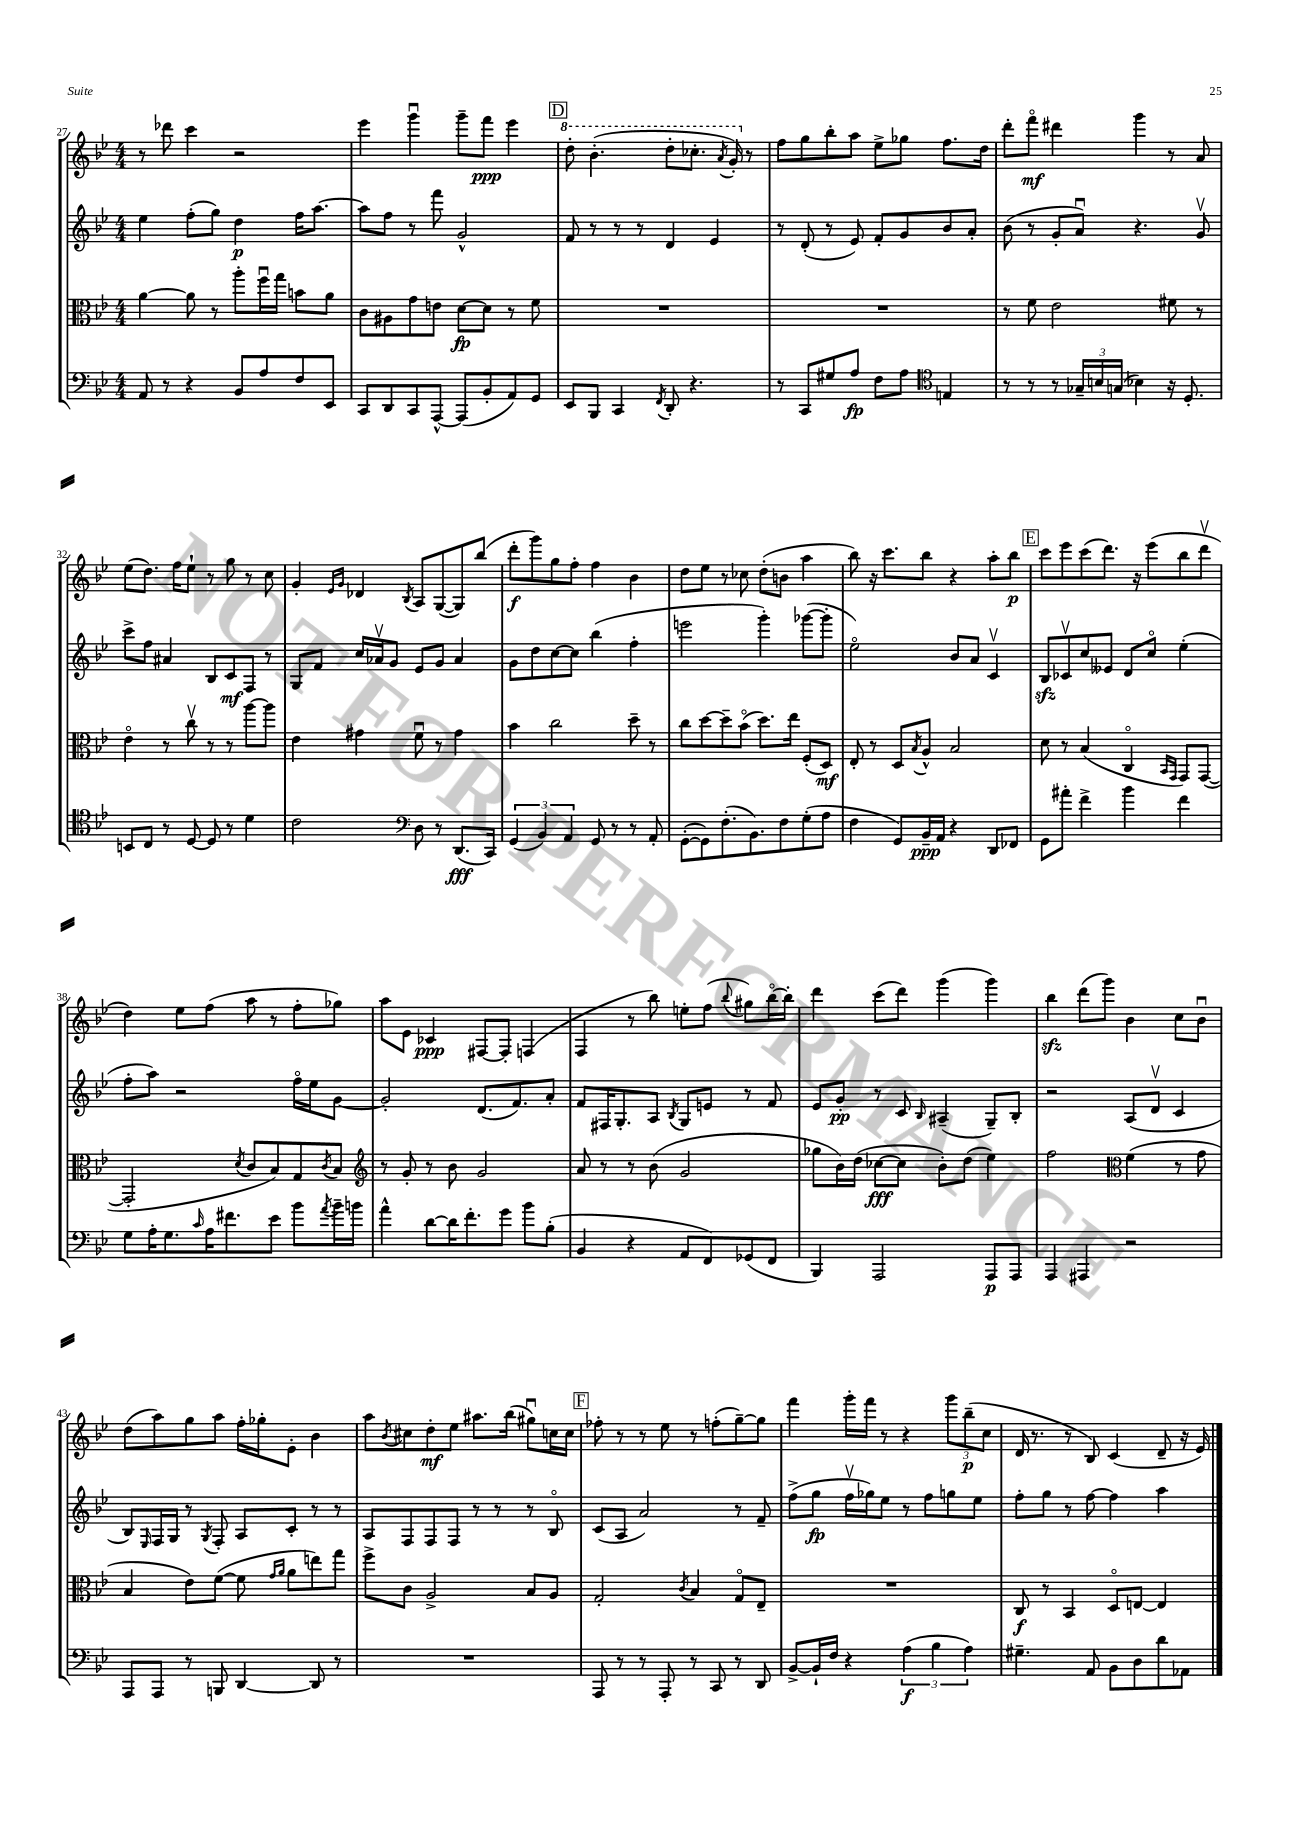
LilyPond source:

<<
\new StaffGroup <<
\new Staff = "s0" {
    \clef treble \key bes \major \numericTimeSignature \time 4/4
    r8 des'''8 c'''4 r2 |
    ees'''4 g'''4\downbow g'''8-- f'''8\ppp ees'''4 |
    \mark \markup { \box "D" } \ottava #1 d'''8-. bes''4.-.( d'''8-. ces'''8.-. \acciaccatura { a''8 } g''16-.) \ottava #0 r8 |
    f''8 g''8 bes''8-. a''8 ees''8-> ges''8 f''8. d''16 |
    d'''8-. f'''8\flageolet\mf dis'''4 g'''4 r8 a'8 |
    ees''8( d''8.) f''16 ees''8-! r8 g''8 r8 c''8 |
    g'4-. \grace { ees'16 g'16 } des'4 \acciaccatura { bes8 } a8 g8~( g8) bes''8( |
    d'''8-.\f g'''8) g''8 f''8-. f''4 bes'4 |
    d''8 ees''8 r8 ces''8 d''8-.( b'8 a''4 |
    bes''8) r16 c'''8. bes''8 r4 a''8-. bes''8\p |
    \mark \markup { \box "E" } c'''8 ees'''8 c'''8( d'''8.) r16 ees'''8( bes''8 d'''8\upbow |
    d''4) ees''8 f''8( a''8 r8 f''8-. ges''8) |
    a''8 ees'8 ces'4\ppp fis8~ fis8-. f4( |
    f4 r8 bes''8) e''8-. f''8( \appoggiatura { bes''8 } gis''8) bes''16~\flageolet bes''16-. |
    d'''4 c'''8( d'''8) g'''4( g'''4) |
    bes''4\sfz d'''8( g'''8) bes'4 c''8 bes'8\downbow |
    d''8( a''8) g''8 a''8 f''16-. ges''16-. ees'8-. bes'4 |
    a''8 \acciaccatura { bes'8 } cis''8 d''8-.\mf ees''8 ais''8. bes''16( gis''8\downbow) c''16 c''16 |
    \mark \markup { \box "F" } fes''8-. r8 r8 ees''8 r8 f''8-.( g''8~--) g''8 |
    f'''4 g'''16-. f'''16 r8 r4 \tuplet 3/2 { g'''8 bes''8--\p( c''8 } |
    d'16 r8. r8 bes8) c'4( d'8-- r16 ees'16) \bar "|." |
}
\new Staff = "s1" {
    \clef treble \key bes \major \numericTimeSignature \time 4/4
    ees''4 f''8-.( g''8) d''4\p f''16 a''8.~ |
    a''8 f''8 r8 f'''8 g'2-^ |
    \mark \markup { \box "D" } f'8 r8 r8 r8 d'4 ees'4 |
    r8 d'8-.( r8 ees'8) f'8-. g'8 bes'8 a'8-. |
    bes'8( r8 g'8-. a'8\downbow) r4. g'8\upbow |
    c'''8-> f''8 ais'4 bes8 c'8\mf f8 r8 |
    g8 f'8 c''16 aes'16\upbow g'8 ees'8 g'8 aes'4 |
    g'8 d''8 c''8~ c''8 bes''4( f''4-. |
    e'''2 g'''4-.) ges'''8~( ges'''8-. |
    ees''2\flageolet) bes'8 a'8 c'4\upbow |
    \mark \markup { \box "E" } bes8\sfz ces'8\upbow c''8 eeses'8 d'8 c''8\flageolet ees''4-.( |
    f''8-. a''8) r2 f''16\flageolet ees''16 g'8~ |
    g'2-. d'8.( f'8.) a'8-. |
    f'8 fis16 g8.-. a8 \acciaccatura { bes8 } g8 e'8 r8 f'8 |
    ees'8 g'8-.\pp r8 c'8 \grace { bes16 } ais4--( g8--) bes8-. |
    r2 a8( d'8\upbow c'4 |
    bes8) \grace { ees16 } f16 g16 r8 \acciaccatura { g8 } f8-. a8 c'8-. r8 r8 |
    a8 f8 f8 f8 r8 r8 r8 bes8\flageolet |
    \mark \markup { \box "F" } c'8( a8 a'2) r8 f'8-- |
    f''8->( g''8\fp f''16\upbow ges''16) ees''8 r8 f''8 g''8 ees''8 |
    f''8-. g''8 r8 f''8~ f''4 a''4 \bar "|." |
}
\new Staff = "s2" {
    \clef alto \key bes \major \numericTimeSignature \time 4/4
    a'4~ a'8 r8 a''8-. f''16\downbow g''16 b'8 a'8 |
    c'8 ais8 g'8 e'8 d'8~\fp d'8 r8 f'8 |
    \mark \markup { \box "D" } R1 |
    R1 |
    r8 f'8 ees'2 fis'8 r8 |
    ees'4\flageolet r8 c''8\upbow r8 r8 a''8~ a''8 |
    ees'4 gis'4 f'8\downbow r8 gis'4 |
    bes'4 c''2 d''8-- r8 |
    c''8 d''8~ d''8-- bes'8\flageolet( d''8.) ees''16 f8-.( d8\mf) |
    ees8-. r8 d8 \acciaccatura { bes8 } a8-^ bes2 |
    \mark \markup { \box "E" } d'8 r8 bes4( c4\flageolet \grace { bes,16 g,16 } g,8) g,8~( |
    g,2-. \acciaccatura { d'8 } c'8 bes8) g8 \acciaccatura { c'8 } bes8 |
    \clef treble r8 g'8-. r8 bes'8 g'2 |
    a'8 r8 r8 bes'8( g'2 |
    ges''8 bes'16) d''16( ces''8~\fff ces''8 bes'8-.) d''8( ees''4) |
    f''2 \clef alto f'4( r8 g'8 |
    bes4 ees'8) f'8~( f'8 \grace { g'16 a'16 } a'8 e''8) g''8 |
    f''8-> c'8 a2-> bes8 a8 |
    \mark \markup { \box "F" } g2-. \acciaccatura { c'8 } bes4 g8\flageolet ees8-- |
    R1 |
    c8\f r8 bes,4 d8\flageolet e8~ e4 \bar "|." |
}
\new Staff = "s3" {
    \clef bass \key bes \major \numericTimeSignature \time 4/4
    a,8 r8 r4 bes,8 a8 f8 ees,8 |
    c,8 d,8 c,8 a,,8~-^ a,,8( bes,8-. a,8) g,8 |
    \mark \markup { \box "D" } ees,8 bes,,8 c,4 \acciaccatura { f,8 } d,8-. r4. |
    r8 c,8 gis8 a8\fp f8 a8 \clef tenor e4 |
    r8 r8 r8 \tuplet 3/2 { ges16-- b16 g16( } bes4) r16 d8.-. |
    b,8 c8 r8 d8~ d8 r8 d'4 |
    c'2 \clef bass d8 r8 d,8.\fff( c,16) |
    \tuplet 3/2 { g,4( bes,4) a,4 } g,8 r8 r8 a,8-. |
    g,8~-.( g,8) f8.-.( bes,8.) f8 g8-.( a8 |
    f4 g,8) bes,16--\ppp a,16 r4 d,8 fes,8 |
    \mark \markup { \box "E" } g,8 ais'8-. f'4-> bes'4 f'4 |
    g8 a16-. g8. \grace { c'16 } a16 fis'8. ees'8 bes'8 \acciaccatura { a'8 } bes'16-- b'16 |
    a'4-^ d'8~ d'16 f'8.-. g'8 bes'8 bes8-.( |
    bes,4 r4 a,8 f,8) ges,8( f,8 |
    bes,,4) a,,2 a,,8\p a,,8 |
    a,,4 ais,,4 r2 |
    a,,8 a,,8 r8 b,,8 d,4~ d,8 r8 |
    R1 |
    \mark \markup { \box "F" } a,,8 r8 r8 a,,8-. r8 c,8 r8 d,8 |
    bes,8~-> bes,16-! f16 r4 \tuplet 3/2 { a4\f( bes4 a4) } |
    gis4.-- a,8 bes,8 d8 d'8 aes,8 \bar "|." |
}
>>
>>
\layout { \context { \Score currentBarNumber = #27 } }
